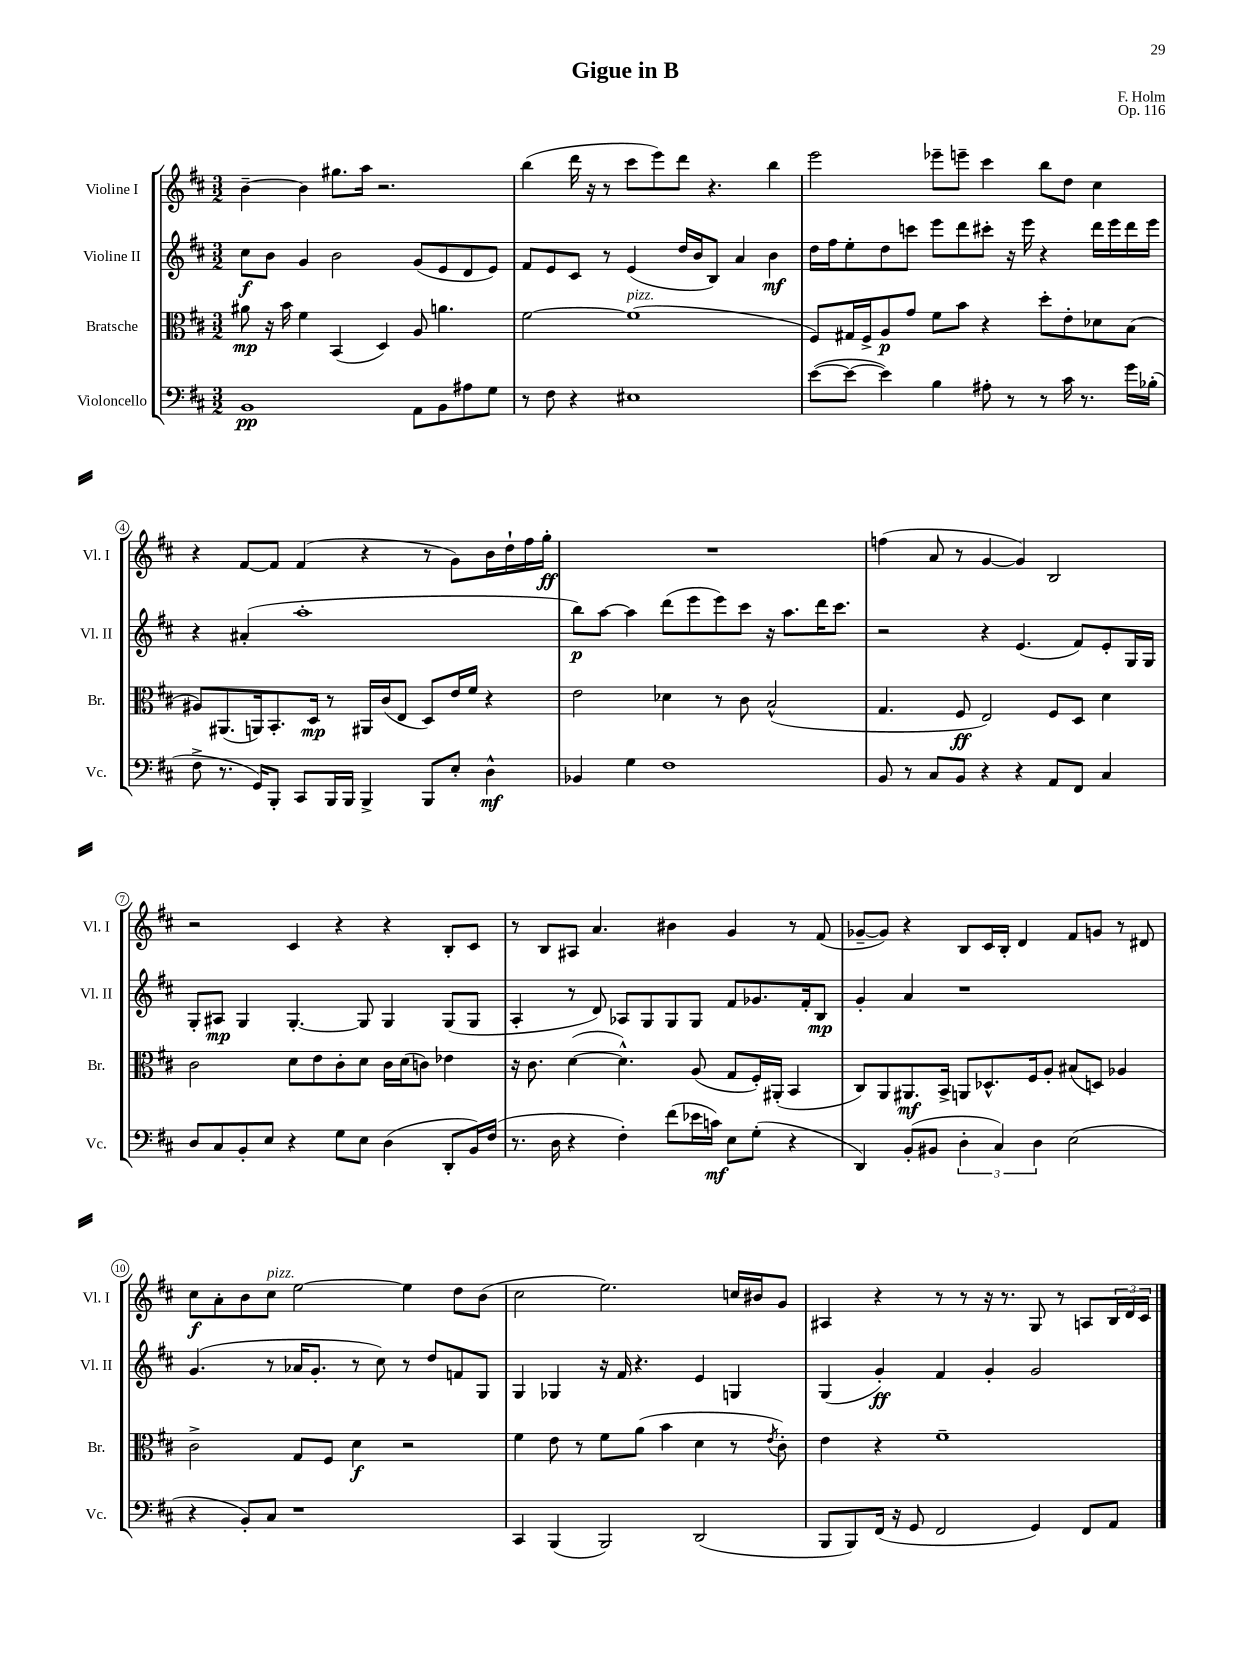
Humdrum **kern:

**kern	**dynam	**kern	**dynam	**kern	**dynam	**kern	**dynam
*part4	*part4	*part3	*part3	*part2	*part2	*part1	*part1
*staff4	*staff4	*staff3	*staff3	*staff2	*staff2	*staff1	*staff1
*I"Violoncello	*	*I"Bratsche	*	*I"Violine II	*	*I"Violine I	*
*I'Vc.	*	*I'Br.	*	*I'Vl. II	*	*I'Vl. I	*
*clefF4	*	*clefC3	*	*clefG2	*	*clefG2	*
*k[f#c#]	*	*k[f#c#]	*	*k[f#c#]	*	*k[f#c#]	*
*M3/2	*	*M3/2	*	*M3/2	*	*M3/2	*
=1	=1	=1	=1	=1	=1	=1	=1
1BB	pp	8a#X\	mp	8cc#\L	f	[4b~\	.
.	.	16r	.	8b\J	.	.	.
.	.	16b\	.	.	.	.	.
.	.	4f#\	.	4g/	.	4b\]	.
.	.	(4BB/	.	2b\	.	8.gg#X\L	.
.	.	.	.	.	.	16aa\Jk	.
.	.	4D/)	.	.	.	2.r	.
8AA\L	.	8A/	.	(8g/L	.	.	.
8BB\	.	4.an\	.	8e/	.	.	.
8A#X\	.	.	.	8d/	.	.	.
8G\J	.	.	.	8e/J)	.	.	.
=2	=2	=2	=2	=2	=2	=2	=2
8r	.	[2f#\	.	8f#/L	.	(4bb\	.
8F#\	.	.	.	8e/	.	.	.
4r	.	.	.	8c#/J	.	16ddd\	.
.	.	.	.	.	.	16r	.
.	.	.	.	8r	.	8r	.
!	!	!LO:TX:a:i:t=pizz.	!	!	!	!	!
1E#X	.	(1f#]	.	(4e/	.	8ccc#\L	.
.	.	.	.	.	.	8eee\)	.
.	.	.	.	16dd/LL	.	8ddd\J	.
.	.	.	.	16b/J	.	.	.
.	.	.	.	8B/J)	.	4.r	.
.	.	.	.	4a/	.	.	.
.	.	.	.	4b\	mf	4bb\	.
=3	=3	=3	=3	=3	=3	=3	=3
([8e\L	.	8F#/L)	.	16dd\LL	.	2eee\	.
.	.	.	.	16ff#\J	.	.	.
8e\J_	.	16G#X/L	.	8ee'\	.	.	.
.	.	16F#^/J	.	.	.	.	.
4e\])	.	8A/	p	8dd\	.	.	.
.	.	8g/J	.	8cccn\J	.	.	.
4B\	.	8f#\L	.	8eee\L	.	8eee-X~\L	.
.	.	8b\J	.	8ddd\	.	8eeen~\J	.
8A#X'\	.	4r	.	8ccc#X'\J	.	4ccc#\	.
8r	.	.	.	16r	.	.	.
.	.	.	.	16eee\	.	.	.
8r	.	8dd'\L	.	4r	.	8bb\L	.
16c#\	.	8e'\	.	.	.	8dd\J	.
8.r	.	.	.	.	.	.	.
.	.	8d-X\	.	16ddd\LL	.	4cc#\	.
.	.	.	.	16eee\	.	.	.
16g\LL	.	(8B\J	.	16ddd\	.	.	.
(16B-X'\JJ	.	.	.	16eee\JJ	.	.	.
!!LO:LB:g=z
=4	=4	=4	=4	=4	=4	=4	=4
8F#^\	.	8A#X/L)	.	4r	.	4r	.
8.r	.	(8.AA#X/	.	.	.	.	.
.	.	.	.	(4a#X'/	.	[8f#/L	.
16GG/KL)	.	16AAn/k)	.	.	.	.	.
8BBB'/J	.	8.BB'/	.	.	.	8f#/J]	.
8CC#/L	.	.	.	1aa'	.	(4f#/	.
.	.	16D/Jk	mp	.	.	.	.
16BBB/L	.	8r	.	.	.	.	.
16BBB/JJ	.	.	.	.	.	.	.
4BBB^/	.	16AA#X/LL	.	.	.	4r	.
.	.	(16c#/J	.	.	.	.	.
.	.	8E/J	.	.	.	.	.
8BBB/L	.	8D/L)	.	.	.	8r	.
8E'/J	.	16e/L	.	.	.	8g\L)	.
.	.	16f#/JJ	.	.	.	.	.
4D^^\	mf	4r	.	.	.	16b\L	.
.	.	.	.	.	.	16dd`\	.
.	.	.	.	.	.	16ff#\	.
.	.	.	.	.	.	16gg'\JJ	ff
=5	=5	=5	=5	=5	=5	=5	=5
4BB-X/	.	2e\	.	8bb\L)	p	1.r	.
.	.	.	.	[8aa\J	.	.	.
4G\	.	.	.	4aa\]	.	.	.
1F#	.	4d-X\	.	(8ddd\L	.	.	.
.	.	.	.	8eee\	.	.	.
.	.	8r	.	8eee\)	.	.	.
.	.	8c#\	.	8ccc#\J	.	.	.
.	.	(2B^^/	.	16r	.	.	.
.	.	.	.	8.aa\L	.	.	.
.	.	.	.	16ddd\K	.	.	.
.	.	.	.	8.ccc#\J	.	.	.
=6	=6	=6	=6	=6	=6	=6	=6
8BB/	.	4.G/	.	2r	.	(4ffn\	.
8r	.	.	.	.	.	.	.
8C#/L	.	.	.	.	.	8a/	.
8BB/J	.	8F#/	ff	.	.	8r	.
4r	.	2E/)	.	4r	.	[4g/	.
4r	.	.	.	(4.e/	.	4g/])	.
8AA/L	.	8F#/L	.	.	.	2B/	.
8FF#/J	.	8D/J	.	8f#/L)	.	.	.
4C#/	.	4d\	.	8e'/	.	.	.
.	.	.	.	16G/L	.	.	.
.	.	.	.	16G/JJ	.	.	.
!!LO:LB:g=z
=7	=7	=7	=7	=7	=7	=7	=7
8D/L	.	2c#\	.	8G'/L	.	2r	.
8C#/	.	.	.	8A#X/J	mp	.	.
8BB'/	.	.	.	4G/	.	.	.
8E/J	.	.	.	.	.	.	.
4r	.	8d\L	.	[4.G'/	.	4c#/	.
.	.	8e\	.	.	.	.	.
8G\L	.	8c#'\	.	.	.	4r	.
8E\J	.	8d\J	.	8G/]	.	.	.
(4D\	.	16c#\LL	.	4G/	.	4r	.
.	.	(16d\J	.	.	.	.	.
.	.	8cn\J)	.	.	.	.	.
8DD'/L	.	4e-X\	.	(8G/L	.	8B'/L	.
16BB/L)	.	.	.	8G/J	.	8c#/J	.
(16F#/JJ	.	.	.	.	.	.	.
=8	=8	=8	=8	=8	=8	=8	=8
8.r	.	16r	.	4A'/	.	8r	.
.	.	8.c#\	.	.	.	.	.
.	.	.	.	.	.	8B/L	.
16D\	.	.	.	.	.	.	.
4r	.	([4d\	.	8r	.	8A#X/J	.
.	.	.	.	8d/)	.	4.a/	.
4F#'\)	.	4.d^^\])	.	8A-X/L	.	.	.
.	.	.	.	8G/	.	.	.
(8f#\L	.	.	.	8G/	.	4b#X\	.
16e-X\L	.	(8A/	.	8G/J	.	.	.
16cn\JJ)	mf	.	.	.	.	.	.
8E\L	.	8G/L	.	8f#/L	.	4g/	.
(8G'\J	.	16F#'/L)	.	8.g-X/	.	.	.
.	.	(16AA#X'/JJ	.	.	.	.	.
4r	.	4BB/	.	.	.	8r	.
.	.	.	.	16f#'/k	.	.	.
.	.	.	.	8B/J	mp	(8f#/	.
=9	=9	=9	=9	=9	=9	=9	=9
4DD/)	.	8C#/L)	.	4g'/	.	[8g-X~/L	.
.	.	8AA/	.	.	.	8g-/J])	.
(8BB'/L	.	8.AA#X/	mf	4a/	.	4r	.
8BB#X/J	.	.	.	.	.	.	.
.	.	16BB^/Jk	.	.	.	.	.
6D'\	.	8AAn/L	.	1r	.	8B/L	.
.	.	8.D-X^^/	.	.	.	16c#/L	.
6C#/)	.	.	.	.	.	.	.
.	.	.	.	.	.	16B'/JJ	.
.	.	.	.	.	.	4d/	.
.	.	16F#/k	.	.	.	.	.
6D\	.	.	.	.	.	.	.
.	.	8A'/J	.	.	.	.	.
(2E\	.	(8B#X/L	.	.	.	8f#/L	.
.	.	8Dn/J)	.	.	.	8gn/J	.
.	.	4A-X/	.	.	.	8r	.
.	.	.	.	.	.	8d#X/	.
!!LO:LB:g=z
=10	=10	=10	=10	=10	=10	=10	=10
4r	.	2c#^\	.	(4.g/	.	8cc#\L	f
.	.	.	.	.	.	8a'\	.
8BB'/L)	.	.	.	.	.	8b\	.
!	!	!	!	!	!	!LO:TX:a:i:t=pizz.	!
8C#/J	.	.	.	8r	.	8cc#\J	.
1r	.	8G/L	.	16a-X/KL	.	[2ee\	.
.	.	.	.	8.g'/J	.	.	.
.	.	8F#/J	.	.	.	.	.
.	.	4d\	f	8r	.	.	.
.	.	.	.	8cc#\)	.	.	.
.	.	2r	.	8r	.	4ee\]	.
.	.	.	.	8dd/L	.	.	.
.	.	.	.	8fn/	.	8dd\L	.
.	.	.	.	8G/J	.	(8b\J	.
=11	=11	=11	=11	=11	=11	=11	=11
4CC#/	.	4f#\	.	4G/	.	2cc#\	.
(4BBB/	.	8e\	.	4G-X/	.	.	.
.	.	8r	.	.	.	.	.
2BBB/)	.	8f#\L	.	16r	.	2.ee\)	.
.	.	.	.	16f#/	.	.	.
.	.	(8a\J	.	4.r	.	.	.
.	.	4b\	.	.	.	.	.
(2DD/	.	4d\	.	4e/	.	.	.
.	.	8r	.	4Gn/	.	16ccn/LL	.
.	.	.	.	.	.	16b#X/J	.
.	.	8qe/	.	.	.	.	.
.	.	8c#'\)	.	.	.	8g/J	.
=12	=12	=12	=12	=12	=12	=12	=12
8BBB/L	.	4e\	.	(4G/	.	4A#X/	.
8BBB/)	.	.	.	.	.	.	.
(16FF#/Jk	.	4r	.	4g'/)	ff	4r	.
16r	.	.	.	.	.	.	.
8GG/	.	.	.	.	.	.	.
2FF#/	.	1f#~	.	4f#/	.	8r	.
.	.	.	.	.	.	8r	.
.	.	.	.	4g'/	.	16r	.
.	.	.	.	.	.	8.r	.
4GG/)	.	.	.	2g/	.	8G/	.
.	.	.	.	.	.	8r	.
8FF#/L	.	.	.	.	.	8An/L	.
8AA/J	.	.	.	.	.	24B/L	.
.	.	.	.	.	.	24d/	.
.	.	.	.	.	.	24c#/JJ	.
==	==	==	==	==	==	==	==
*-	*-	*-	*-	*-	*-	*-	*-
